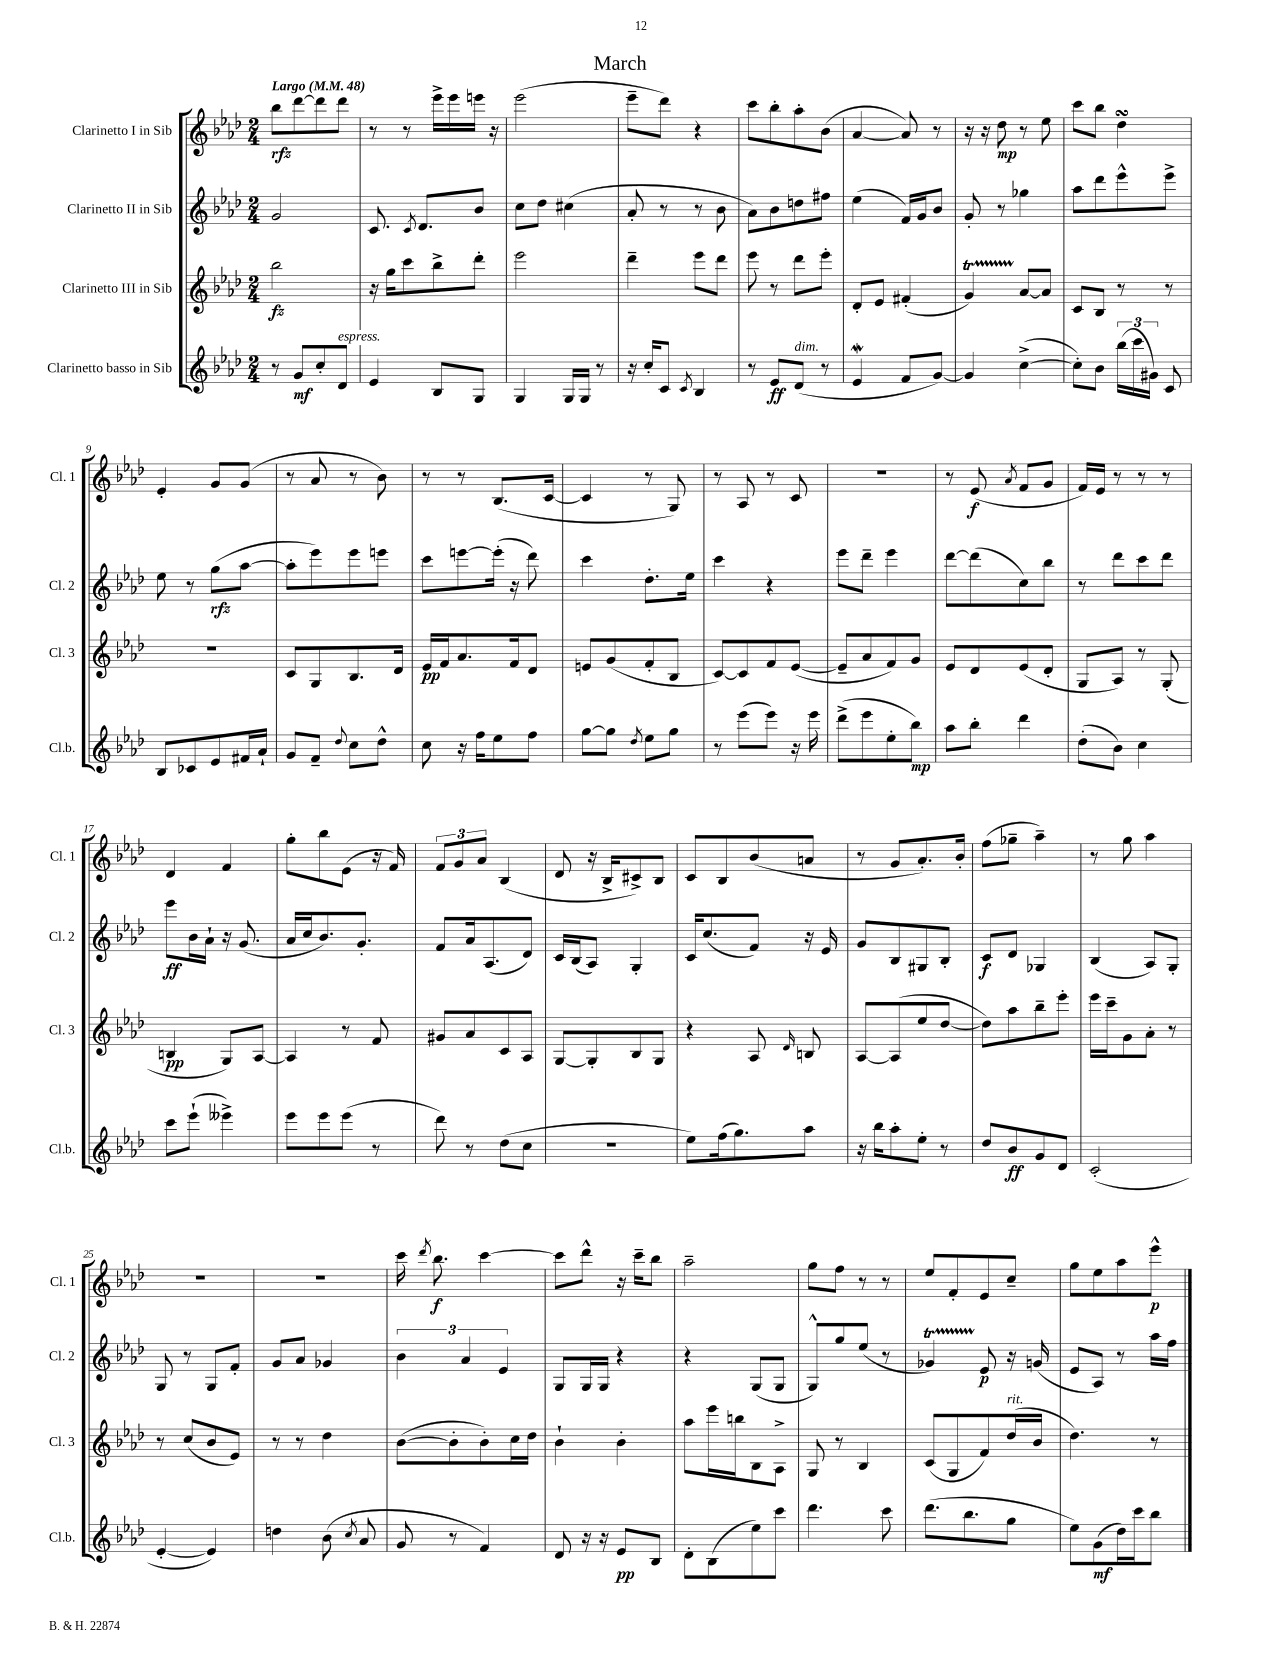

**kern	**dynam	**kern	**dynam	**kern	**dynam	**kern	**dynam
*part4	*part4	*part3	*part3	*part2	*part2	*part1	*part1
*staff4	*staff4	*staff3	*staff3	*staff2	*staff2	*staff1	*staff1
*I"Clarinetto basso in Sib	*	*I"Clarinetto III in Sib	*	*I"Clarinetto II in Sib	*	*I"Clarinetto I in Sib	*
*I'Cl.b.	*	*I'Cl. 3	*	*I'Cl. 2	*	*I'Cl. 1	*
*clefG2	*	*clefG2	*	*clefG2	*	*clefG2	*
*k[b-e-a-d-]	*	*k[b-e-a-d-]	*	*k[b-e-a-d-]	*	*k[b-e-a-d-]	*
*M2/4	*	*M2/4	*	*M2/4	*	*M2/4	*
*MM48	*	*MM48	*	*MM48	*	*MM48	*
=1	=1	=1	=1	=1	=1	=1	=1
!	!	!	!	!	!	!LO:TX:a:B:t=Largo	!
8r	.	2bb-\	fz	2g/	.	8bb-\L	rfz
8g/L	mf	.	.	.	.	[8ddd-\	.
8cc'/	.	.	.	.	.	8ddd-\]	.
!LO:TX:a:i:t=espress.	!	!	!	!	!	!	!
8d-/J	.	.	.	.	.	8ddd-\J	.
=2	=2	=2	=2	=2	=2	=2	=2
4e-/	.	16r	.	8.c/	.	8r	.
.	.	16gg\KL	.	.	.	.	.
.	.	8ccc\	.	.	.	8r	.
.	.	.	.	8qc/	.	.	.
.	.	.	.	8.d-/L	.	.	.
8B-/L	.	8bb-^\	.	.	.	16eee-^\LL	.
.	.	.	.	.	.	16eee-\	.
8G/J	.	8ddd-'\J	.	8b-/J	.	16eeen\JJ	.
.	.	.	.	.	.	16r	.
=3	=3	=3	=3	=3	=3	=3	=3
4G/	.	2eee-\	.	8cc\L	.	(2eee-\	.
.	.	.	.	8dd-\J	.	.	.
16G/LL	.	.	.	(4cc#X\	.	.	.
16G/JJ	.	.	.	.	.	.	.
8r	.	.	.	.	.	.	.
=4	=4	=4	=4	=4	=4	=4	=4
16r	.	4ddd-~\	.	8a-'/	.	8eee-~\L	.
16cc'/KL	.	.	.	.	.	.	.
8c/J	.	.	.	8r	.	8ddd-\J)	.
8qc/	.	.	.	.	.	.	.
4B-/	.	8eee-\L	.	8r	.	4r	.
.	.	8ddd-\J	.	8b-\	.	.	.
=5	=5	=5	=5	=5	=5	=5	=5
8r	.	8eee-\	.	8a-\L)	.	8ccc\L	.
8e-/L	ff	8r	.	8b-\	.	8bb-'\	.
!LO:TX:a:i:t=dim.	!	!	!	!	!	!	!
(8d-/J	.	8ddd-\L	.	8ddn\	.	8aa-'\	.
8r	.	8eee-'\J	.	8ff#X\J	.	(8b-\J	.
=6	=6	=6	=6	=6	=6	=6	=6
4e-W/	.	8d-'/L	.	(4ee-\	.	[4a-/	.
.	.	8e-/J	.	.	.	.	.
8f/L	.	(4f#X'/	.	16f/LL)	.	8a-/])	.
.	.	.	.	16g/J	.	.	.
[8g/J)	.	.	.	8b-/J	.	8r	.
=7	=7	=7	=7	=7	=7	=7	=7
4g/]	.	4gt/)	.	8g'/	.	16r	.
.	.	.	.	.	.	16r	.
.	.	.	.	8r	.	8dd-\	mp
([4cc^\	.	[8a-/L	.	4gg-X\	.	8r	.
.	.	8a-/J]	.	.	.	8ee-\	.
=8	=8	=8	=8	=8	=8	=8	=8
8cc'\L])	.	8c/L	.	8aa-\L	.	8ccc\L	.
8b-\J	.	8B-/J	.	8ddd-\	.	8bb-\J	.
(24bb-\LL	.	8r	.	8eee-^^\	.	4dd-sSSs\	.
24ccc\	.	.	.	.	.	.	.
24g#X\JJ)	.	.	.	.	.	.	.
8c/	.	8r	.	8eee-^\J	.	.	.
!!LO:LB:g=z
=9	=9	=9	=9	=9	=9	=9	=9
8B-/L	.	2r	.	8ee-\	.	4e-'/	.
8c-X/	.	.	.	8r	.	.	.
8e-/	.	.	.	(8gg\L	rfz	8g/L	.
16f#X/L	.	.	.	[8aa-\J	.	(8g/J	.
16a-`/JJ	.	.	.	.	.	.	.
=10	=10	=10	=10	=10	=10	=10	=10
8g/L	.	8c/L	.	8aa-'\L]	.	8r	.
8f~/J	.	8G/	.	8eee-\)	.	8a-/	.
8qqdd-/	.	.	.	.	.	.	.
8cc\L	.	8.B-/	.	8eee-\	.	8r	.
8dd-^^\J	.	.	.	8eeen\J	.	8b-\)	.
.	.	16d-/Jk	.	.	.	.	.
=11	=11	=11	=11	=11	=11	=11	=11
8cc\	.	16e-/LL	pp	8ccc\L	.	8r	.
.	.	16f/J	.	.	.	.	.
16r	.	8.a-/	.	[8eeen\	.	8r	.
16ff\KL	.	.	.	.	.	.	.
8ee-\	.	.	.	(16eee'\Jk]	.	(8.B-/L	.
.	.	16f/k	.	16r	.	.	.
8ff\J	.	8d-/J	.	8ddd-\)	.	.	.
.	.	.	.	.	.	[16c/Jk	.
=12	=12	=12	=12	=12	=12	=12	=12
[8gg\L	.	8en/L	.	4ccc\	.	4c/]	.
8gg\J]	.	(8g/	.	.	.	.	.
8qdd-/	.	.	.	.	.	.	.
8ee-\L	.	8f'/	.	8.dd-'\L	.	8r	.
8gg\J	.	8B-/J	.	.	.	8G/)	.
.	.	.	.	16ee-\Jk	.	.	.
=13	=13	=13	=13	=13	=13	=13	=13
8r	.	[8c/L)	.	4ccc\	.	8r	.
(8eee-\L	.	8c/]	.	.	.	8A-/	.
8eee-\J)	.	8f/	.	4r	.	8r	.
16r	.	([8e-/J	.	.	.	8c/	.
16eee-\	.	.	.	.	.	.	.
=14	=14	=14	=14	=14	=14	=14	=14
(8ddd-^\L	.	8e-~/L]	.	8eee-\L	.	2r	.
8eee-\	.	8a-/	.	8ddd-~\J	.	.	.
8ee-'\	.	8f/)	.	4eee-\	.	.	.
8bb-\J)	mp	8g/J	.	.	.	.	.
=15	=15	=15	=15	=15	=15	=15	=15
8aa-\L	.	8e-/L	.	[8ddd-\L	.	8r	.
8bb-'\J	.	8d-/	.	(8ddd-\]	.	(8e-/	f
.	.	.	.	.	.	8qa-/	.
4ddd-\	.	(8e-/	.	8cc\)	.	8f/L	.
.	.	8d-'/J	.	8bb-\J	.	8g/J	.
=16	=16	=16	=16	=16	=16	=16	=16
(8dd-'\L	.	8G/L	.	8r	.	16f/LL)	.
.	.	.	.	.	.	16e-/JJ	.
8b-\J)	.	8A-/J)	.	8ddd-\L	.	8r	.
4cc\	.	8r	.	8ccc\	.	8r	.
.	.	(8G'/	.	8ddd-\J	.	8r	.
!!LO:LB:g=z
=17	=17	=17	=17	=17	=17	=17	=17
8ccc\L	.	4Bn/	pp	8eee-\L	ff	4d-/	.
(8eee-`\J	.	.	.	16b-\L	.	.	.
.	.	.	.	16a-`\JJ	.	.	.
4eee--X^\)	.	8G/L)	.	16r	.	4f/	.
.	.	.	.	(8.g/	.	.	.
.	.	[8A-/J	.	.	.	.	.
=18	=18	=18	=18	=18	=18	=18	=18
8eee-\L	.	4A-/]	.	16a-/LL	.	8gg'\L	.
.	.	.	.	16cc/J	.	.	.
8eee-\	.	.	.	8.b-/)	.	8bb-\	.
(8eee-\J	.	8r	.	.	.	(8e-\J	.
.	.	.	.	8.g'/J	.	.	.
8r	.	8f/	.	.	.	16r	.
.	.	.	.	.	.	16f/)	.
=19	=19	=19	=19	=19	=19	=19	=19
8ddd-\)	.	8g#X/L	.	8f/L	.	12f/L	.
.	.	.	.	.	.	12g/	.
8r	.	8a-/	.	16a-/k	.	.	.
.	.	.	.	.	.	12a-/J	.
.	.	.	.	(8.A-/	.	.	.
(8dd-\L	.	8c/	.	.	.	(4B-/	.
8cc\J	.	8A-/J	.	8d-/J)	.	.	.
=20	=20	=20	=20	=20	=20	=20	=20
2r	.	[8G/L	.	16c/LL	.	8d-/	.
.	.	.	.	(16B-/J	.	.	.
.	.	8G'/]	.	8A-/J)	.	16r	.
.	.	.	.	.	.	16B-^/KL	.
.	.	8B-/	.	4G'/	.	8c#X^/)	.
.	.	8G/J	.	.	.	8B-/J	.
=21	=21	=21	=21	=21	=21	=21	=21
8ee-\L)	.	4r	.	16c/KL	.	8c/L	.
.	.	.	.	(8.cc/	.	.	.
(16ff\k	.	.	.	.	.	8B-/	.
8.gg\)	.	.	.	.	.	.	.
.	.	8A-/	.	8f/J)	.	(8b-/	.
.	.	16qqd-/	.	.	.	.	.
8aa-\J	.	8Bn/	.	16r	.	8an/J	.
.	.	.	.	16e-/	.	.	.
=22	=22	=22	=22	=22	=22	=22	=22
16r	.	[8A-/L	.	8g/L	.	8r	.
16bb-\KL	.	.	.	.	.	.	.
8aa-'\	.	(8A-/]	.	8B-/	.	8g/L	.
8ee-'\J	.	8ee-/	.	8G#X/	.	8.a-'/)	.
8r	.	[8dd-/J	.	8B-'/J	.	.	.
.	.	.	.	.	.	16b-'/Jk	.
=23	=23	=23	=23	=23	=23	=23	=23
8dd-/L	.	8dd-\L])	.	8c/L	f	(8ff\L	.
8b-/	ff	8aa-\	.	8d-/J	.	8gg-X~\J	.
8g/	.	8bb-~\	.	4G-X/	.	4aa-~\)	.
8d-/J	.	8eee-'\J	.	.	.	.	.
=24	=24	=24	=24	=24	=24	=24	=24
(2c'/	.	16eee-\LL	.	(4B-/	.	8r	.
.	.	16ccc~\J	.	.	.	.	.
.	.	8g\	.	.	.	8gg\	.
.	.	8a-'\J	.	8A-/L)	.	4aa-\	.
.	.	8r	.	8G'/J	.	.	.
!!LO:LB:g=z
=25	=25	=25	=25	=25	=25	=25	=25
[4e-'/	.	8r	.	8G/	.	2r	.
.	.	(8cc/L	.	8r	.	.	.
4e-/])	.	8b-/	.	8G/L	.	.	.
.	.	8e-/J)	.	8f'/J	.	.	.
=26	=26	=26	=26	=26	=26	=26	=26
4ddn\	.	8r	.	8g/L	.	2r	.
.	.	8r	.	8a-/J	.	.	.
(8b-\	.	4dd-\	.	4g-X/	.	.	.
8qcc/	.	.	.	.	.	.	.
8a-/	.	.	.	.	.	.	.
=27	=27	=27	=27	=27	=27	=27	=27
8g/	.	([8b-\L	.	6b-\	.	16ccc\	.
.	.	.	.	.	.	8qddd-/	.
.	.	.	.	.	.	8.bb-\	f
8r	.	8b-'\]	.	.	.	.	.
.	.	.	.	6a-/	.	.	.
4f/)	.	8b-'\)	.	.	.	[4ccc\	.
.	.	.	.	6e-/	.	.	.
.	.	16cc\L	.	.	.	.	.
.	.	16dd-\JJ	.	.	.	.	.
=28	=28	=28	=28	=28	=28	=28	=28
8d-/	.	4b-`\	.	8G/L	.	8ccc\L]	.
16r	.	.	.	16G/L	.	8ddd-^^\J	.
16r	.	.	.	16G/JJ	.	.	.
8e-/L	pp	4b-'\	.	4r	.	16r	.
.	.	.	.	.	.	16ccc~\KL	.
8B-/J	.	.	.	.	.	8bb-\J	.
=29	=29	=29	=29	=29	=29	=29	=29
8d-'\L	.	8aa-\L	.	4r	.	2aa-~\	.
(8B-\	.	16eee-\L	.	.	.	.	.
.	.	16bbn\J	.	.	.	.	.
8ee-\)	.	8B-\	.	(8G/L	.	.	.
8ccc\J	.	8A-^\J	.	8G/J	.	.	.
=30	=30	=30	=30	=30	=30	=30	=30
4.ddd-\	.	8G/	.	8G^^/L)	.	8gg\L	.
.	.	8r	.	8gg/	.	8ff\J	.
.	.	4B-/	.	(8ee-/J	.	8r	.
8ccc\	.	.	.	8r	.	8r	.
=31	=31	=31	=31	=31	=31	=31	=31
(8.ddd-\L	.	(8c/L	.	4g-XT/)	.	8ee-/L	.
.	.	8G/	.	.	.	8f'/	.
8.bb-\	.	.	.	.	.	.	.
.	.	8f/)	.	8e-/	p	8e-/	.
!	!	!LO:TX:a:i:t=rit.	!	!	!	!	!
8gg\J	.	(16dd-/L	.	16r	.	8cc~/J	.
.	.	16b-/JJ	.	(16gn/	.	.	.
=32	=32	=32	=32	=32	=32	=32	=32
8ee-\L)	.	4.dd-\)	.	8e-/L	.	8gg\L	.
(8g\	mf	.	.	8A-/J)	.	8ee-\	.
16dd-\L)	.	.	.	8r	.	8aa-\	.
16ccc\J	.	.	.	.	.	.	.
8bb-\J	.	8r	.	16aa-\LL	.	8eee-^^\J	p
.	.	.	.	16ff\JJ	.	.	.
==	==	==	==	==	==	==	==
*-	*-	*-	*-	*-	*-	*-	*-
